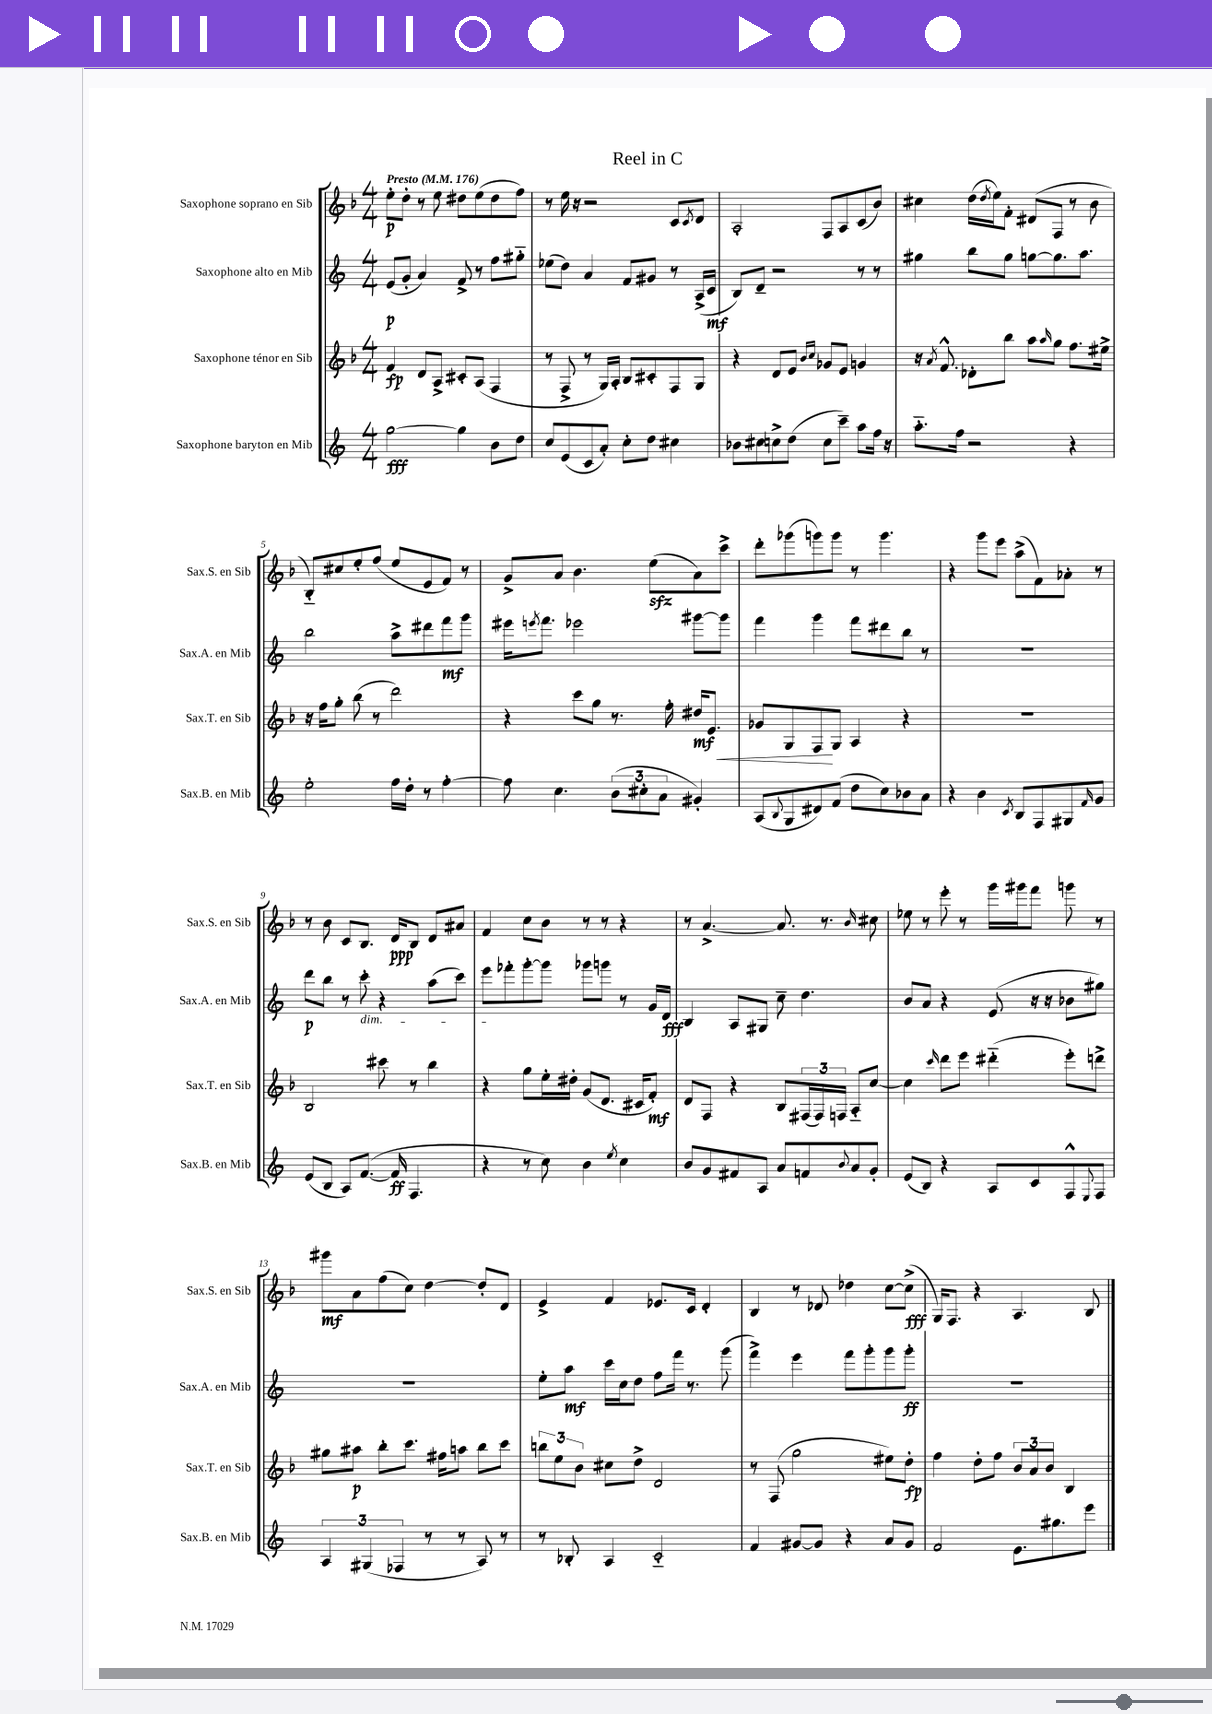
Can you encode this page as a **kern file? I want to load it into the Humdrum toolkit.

**kern	**dynam	**kern	**dynam	**kern	**dynam	**kern	**dynam
*part4	*part4	*part3	*part3	*part2	*part2	*part1	*part1
*staff4	*staff4	*staff3	*staff3	*staff2	*staff2	*staff1	*staff1
*I"Saxophone baryton en Mib	*	*I"Saxophone ténor en Sib	*	*I"Saxophone alto en Mib	*	*I"Saxophone soprano en Sib	*
*I'Sax.B. en Mib	*	*I'Sax.T. en Sib	*	*I'Sax.A. en Mib	*	*I'Sax.S. en Sib	*
*clefG2	*	*clefG2	*	*clefG2	*	*clefG2	*
*k[]	*	*k[b-]	*	*k[]	*	*k[b-]	*
*M4/4	*	*M4/4	*	*M4/4	*	*M4/4	*
*MM176	*	*MM176	*	*MM176	*	*MM176	*
=1	=1	=1	=1	=1	=1	=1	=1
!	!	!	!	!	!	!LO:TX:a:B:t=Presto	!
[2gg\	fff	4f/	fp	(8e/L	p	8ee'\L	p
.	.	.	.	8g'/J	.	8dd'\J	.
.	.	8d/L	.	4a/)	.	8r	.
.	.	8A^/J	.	.	.	8ee\	.
4gg\]	.	8c#X'/L	.	8f^/	.	8dd#X\L	.
.	.	(8A/J	.	8r	.	(8ee\	.
8b\L	.	4F/	.	8ff\L	.	8dd#\	.
8dd\J	.	.	.	8gg#X\J	.	8ff\J)	.
=2	=2	=2	=2	=2	=2	=2	=2
8cc/L	.	8r	.	(8ee-X\L	.	8r	.
(8e/	.	8F^/	.	8dd\J)	.	16ee\	.
.	.	.	.	.	.	16r	.
8c/	.	8r	.	4a/	.	2r	.
8a'/J)	.	16G/LL)	.	.	.	.	.
.	.	16A'/JJ	.	.	.	.	.
8cc'\L	.	8B-/L	.	8f/L	.	.	.
8dd\J	.	8c#X'/	.	8g#X/J	.	.	.
4cc#X\	.	8F/	.	8r	.	8c/L	.
.	.	.	.	.	.	8qc/	.
.	.	8G/J	.	(16A^/LL	.	8d/J	.
.	.	.	.	16c/JJ	mf	.	.
=3	=3	=3	=3	=3	=3	=3	=3
8b-X\L	.	4r	.	8B/L)	.	2A'/	.
8cc#X\	.	.	.	8d~/J	.	.	.
8ccn^\	.	8d/L	.	2r	.	.	.
(8dd\J	.	8e/J	.	.	.	.	.
.	.	16qqb-/LL	.	.	.	.	.
.	.	16qqcc/JJ	.	.	.	.	.
8cc\L	.	8g-X/L	.	.	.	8F/L	.
8ccc~\J)	.	8e/J	.	.	.	8A/	.
8aa\L	.	4gn/	.	8r	.	(8c/	.
16ff\Jk	.	.	.	8r	.	8b-/J)	.
16r	.	.	.	.	.	.	.
=4	=4	=4	=4	=4	=4	=4	=4
8.aa\L	.	16r	.	4gg#X\	.	4cc#X\	.
.	.	8qa/	.	.	.	.	.
.	.	8.f^^/	.	.	.	.	.
16ff\Jk	.	.	.	.	.	.	.
2r	.	8d-X'\L	.	8bb\L	.	(16dd\LL	.
.	.	.	.	.	.	8qdd/	.
.	.	.	.	.	.	16ee\J)	.
.	.	8bb-\J	.	8gg#\J	.	8f'\J	.
.	.	8aa\L	.	[8ggn\L	.	(8d#X/L	.
.	.	16qqaa/	.	.	.	.	.
.	.	8gg\J	.	8.gg\]	.	8F/J	.
4r	.	8.ff\L	.	.	.	8r	.
.	.	.	.	8.aa\J	.	.	.
.	.	.	.	.	.	8b-\	.
.	.	16ee#X^\Jk	.	.	.	.	.
!!LO:LB:g=z
=5	=5	=5	=5	=5	=5	=5	=5
2ee'\	.	16r	.	2bb\	.	8B-/L)	.
.	.	16ff\KL	.	.	.	.	.
.	.	8gg'\J	.	.	.	8cc#X/	.
.	.	(8bb-\	.	.	.	8ee'/	.
.	.	8r	.	.	.	(8ff/J	.
16ff\LL	.	2ddd\)	.	8aa^\L	.	8ee/L	.
16dd'\JJ	.	.	.	.	.	.	.
8r	.	.	.	8ddd#X\	.	8e/	.
[4ff'\	.	.	.	8fff\	mf	8f/J)	.
.	.	.	.	8ggg\J	.	8r	.
=6	=6	=6	=6	=6	=6	=6	=6
8ff\]	.	4r	.	16eee#X\KL	.	8g^/L	.
.	.	.	.	8qeeen/	.	.	.
.	.	.	.	8.fff\J	.	.	.
4.cc\	.	.	.	.	.	8a/J	.
.	.	8ccc\L	.	2eee-X\	.	4.b-\	.
.	.	8gg\J	.	.	.	.	.
(12b\L	.	8.r	.	.	.	.	.
12cc#X'\	.	.	.	.	.	.	.
.	.	.	.	.	.	(8eezz\L	.
12a\J	.	.	.	.	.	.	.
.	.	16ff'\	.	.	.	.	.
!	!	!	!LO:HP:b	!	!	!	!
4g#X'/)	.	16dd#X/KL	< mf	[8ggg#X\L	.	8a\)	.
.	.	8.e/J	.	.	.	.	.
.	.	.	.	8ggg#\J]	.	8ccc^\J	.
=7	=7	=7	=7	=7	=7	=7	=7
(8A/L	.	8g-X/L	.	4fff\	.	8ddd'\L	.
8qqB/	.	.	.	.	.	.	.
8G/	.	8G/	.	.	.	(8ggg-X\	.
8d#X/)	.	8F/	.	4ggg\	.	8gggn\)	.
(8f/J	.	8G/J	[	.	.	8ggg\J	.
8dd\L	.	4A/	.	8fff\L	.	8r	.
8cc\)	.	.	.	8ddd#X\	.	4.ggg\	.
8b-X\	.	4r	.	8bb\J	.	.	.
8a\J	.	.	.	8r	.	.	.
=8	=8	=8	=8	=8	=8	=8	=8
4r	.	1r	.	1r	.	4r	.
4b\	.	.	.	.	.	8ggg\L	.
.	.	.	.	.	.	8eee\J	.
8qc/	.	.	.	.	.	.	.
8B/L	.	.	.	.	.	(8aa^\L	.
8F/	.	.	.	.	.	8f\)	.
8G#X/	.	.	.	.	.	8a-X'\J	.
16qqf/	.	.	.	.	.	.	.
8g/J	.	.	.	.	.	8r	.
!!LO:LB:g=z
=9	=9	=9	=9	=9	=9	=9	=9
(8e/L	.	2B-/	.	8ddd\L	p	8r	.
8B/J	.	.	.	8bb\J	.	8b-\	.
8A/L)	.	.	.	8r	.	8c/L	.
!	!	!	!	!LO:TX:b:i:t=dim.	!	!	!
([8.f/J	.	.	.	8ccc'\	.	8.B-/J	.
.	.	8ccc#X\	.	4r	.	.	.
16f/]	ff	.	.	.	.	16d/KL	ppp
4.F/	.	8r	.	.	.	8B-/J	.
.	.	4bb-\	.	(8aa\L	.	8d/L	.
.	.	.	.	8ccc\J)	.	8a#X/J	.
=10	=10	=10	=10	=10	=10	=10	=10
4r	.	4r	.	8eee\L	.	4f/	.
.	.	.	.	8fff-X'\	.	.	.
8r	.	8gg\L	.	[8ggg'\	.	8cc\L	.
8cc\)	.	16ee'\L	.	8ggg\J]	.	8b-\J	.
.	.	16dd#X'\JJ	.	.	.	.	.
4b\	.	(8g/L	.	8ggg-X\L	.	8r	.
.	.	8.d/J	.	8gggn\J	.	8r	.
8qee/	.	.	.	.	.	.	.
4cc\	.	.	.	8r	.	4r	.
.	.	16c#X/KL	.	.	.	.	.
.	.	8f'/J)	mf	16g/LL	.	.	.
.	.	.	.	16d/JJ	fff	.	.
=11	=11	=11	=11	=11	=11	=11	=11
8b/L	.	8d/L	.	4B/	.	8r	.
8g/	.	8F/J	.	.	.	[4.a^/	.
8f#X/	.	4r	.	8A/L	.	.	.
8A/J	.	.	.	8G#X/J	.	.	.
8a/L	.	8B-/L	.	8cc~\	.	8.a/]	.
8fn/	.	(24F#X/L	.	4.dd\	.	.	.
.	.	24F#/)	.	.	.	.	.
.	.	.	.	.	.	8.r	.
.	.	24Fn/JJ	.	.	.	.	.
8qqb/	.	.	.	.	.	.	.
8a/	.	8A/L	.	.	.	.	.
.	.	.	.	.	.	16qqb-/	.
8g'/J	.	[8cc/J	.	.	.	8cc#X\	.
=12	=12	=12	=12	=12	=12	=12	=12
(8e/L	.	4cc\]	.	8b/L	.	8ee-X\	.
8B/J)	.	.	.	8a/J	.	8r	.
.	.	16qqccc/	.	.	.	.	.
4r	.	8ddd\L	.	4r	.	8eee'\	.
.	.	8eee\J	.	.	.	8r	.
8A/L	.	(4ddd#X\	.	(8e/	.	16ggg\LL	.
.	.	.	.	.	.	16ggg#X\J	.
8c/	.	.	.	16r	.	8fff\J	.
.	.	.	.	16r	.	.	.
8F^^/	.	8eee'\L)	.	8b-X\L	.	8gggn\	.
8qqE/	.	.	.	.	.	.	.
8F/J	.	8dddn^\J	.	8gg#X\J)	.	8r	.
!!LO:LB:g=z
=13	=13	=13	=13	=13	=13	=13	=13
6A/	.	8gg#X\L	.	1r	.	8ggg#X\L	mf
.	.	8aa#X\J	p	.	.	8a\	.
(6G#X/	.	.	.	.	.	.	.
.	.	8bb-'\L	.	.	.	(8ff\	.
6F-X/	.	.	.	.	.	.	.
.	.	8.ccc\J	.	.	.	8cc\J)	.
8r	.	.	.	.	.	[4dd\	.
.	.	16ff#X\KL	.	.	.	.	.
8r	.	8aan\J	.	.	.	.	.
8A/)	.	8bb-\L	.	.	.	8dd'/L]	.
8r	.	8ccc\J	.	.	.	8d/J	.
=14	=14	=14	=14	=14	=14	=14	=14
8r	.	12bbn\L	.	8ee'\L	.	4e^/	.
.	.	12ee\	.	.	.	.	.
8B-X'/	.	.	.	8aa\J	mf	.	.
.	.	12b-\J	.	.	.	.	.
4A/	.	8cc#X\L	.	16ccc\LL	.	4f/	.
.	.	.	.	16cc\J	.	.	.
.	.	8dd^\J	.	8dd\J	.	.	.
2c/	.	2d/	.	8ff\L	.	8.e-X/L	.
.	.	.	.	16fff\Jk	.	.	.
.	.	.	.	8.r	.	16c/Jk	.
.	.	.	.	.	.	4d'/	.
.	.	.	.	(8ggg\	.	.	.
=15	=15	=15	=15	=15	=15	=15	=15
4f/	.	8r	.	4fff^\)	.	4B-/	.
.	.	(8F/	.	.	.	.	.
[8g#X/L	.	2gg\	.	4eee\	.	8r	.
8g#/J]	.	.	.	.	.	8d-X/	.
4r	.	.	.	8fff\L	.	4dd-X\	.
.	.	.	.	8ggg'\	.	.	.
8a/L	.	8ee#X\L)	.	8ggg\	.	[8cc\L	.
8g#/J	.	8dd'\J	fp	8ggg'\J	ff	(8cc^\J]	fff
=16	=16	=16	=16	=16	=16	=16	=16
2f/	.	4ff\	.	1r	.	16G/KL)	.
.	.	.	.	.	.	8.F/J	.
.	.	8dd'\L	.	.	.	4r	.
.	.	8ff\J	.	.	.	.	.
8.e\L	.	12b-/L	.	.	.	4.A/	.
.	.	12a/	.	.	.	.	.
.	.	12b-/J	.	.	.	.	.
8.gg#X\	.	.	.	.	.	.	.
.	.	4B-/	.	.	.	.	.
8eee\J	.	.	.	.	.	8B-/	.
==	==	==	==	==	==	==	==
*-	*-	*-	*-	*-	*-	*-	*-
